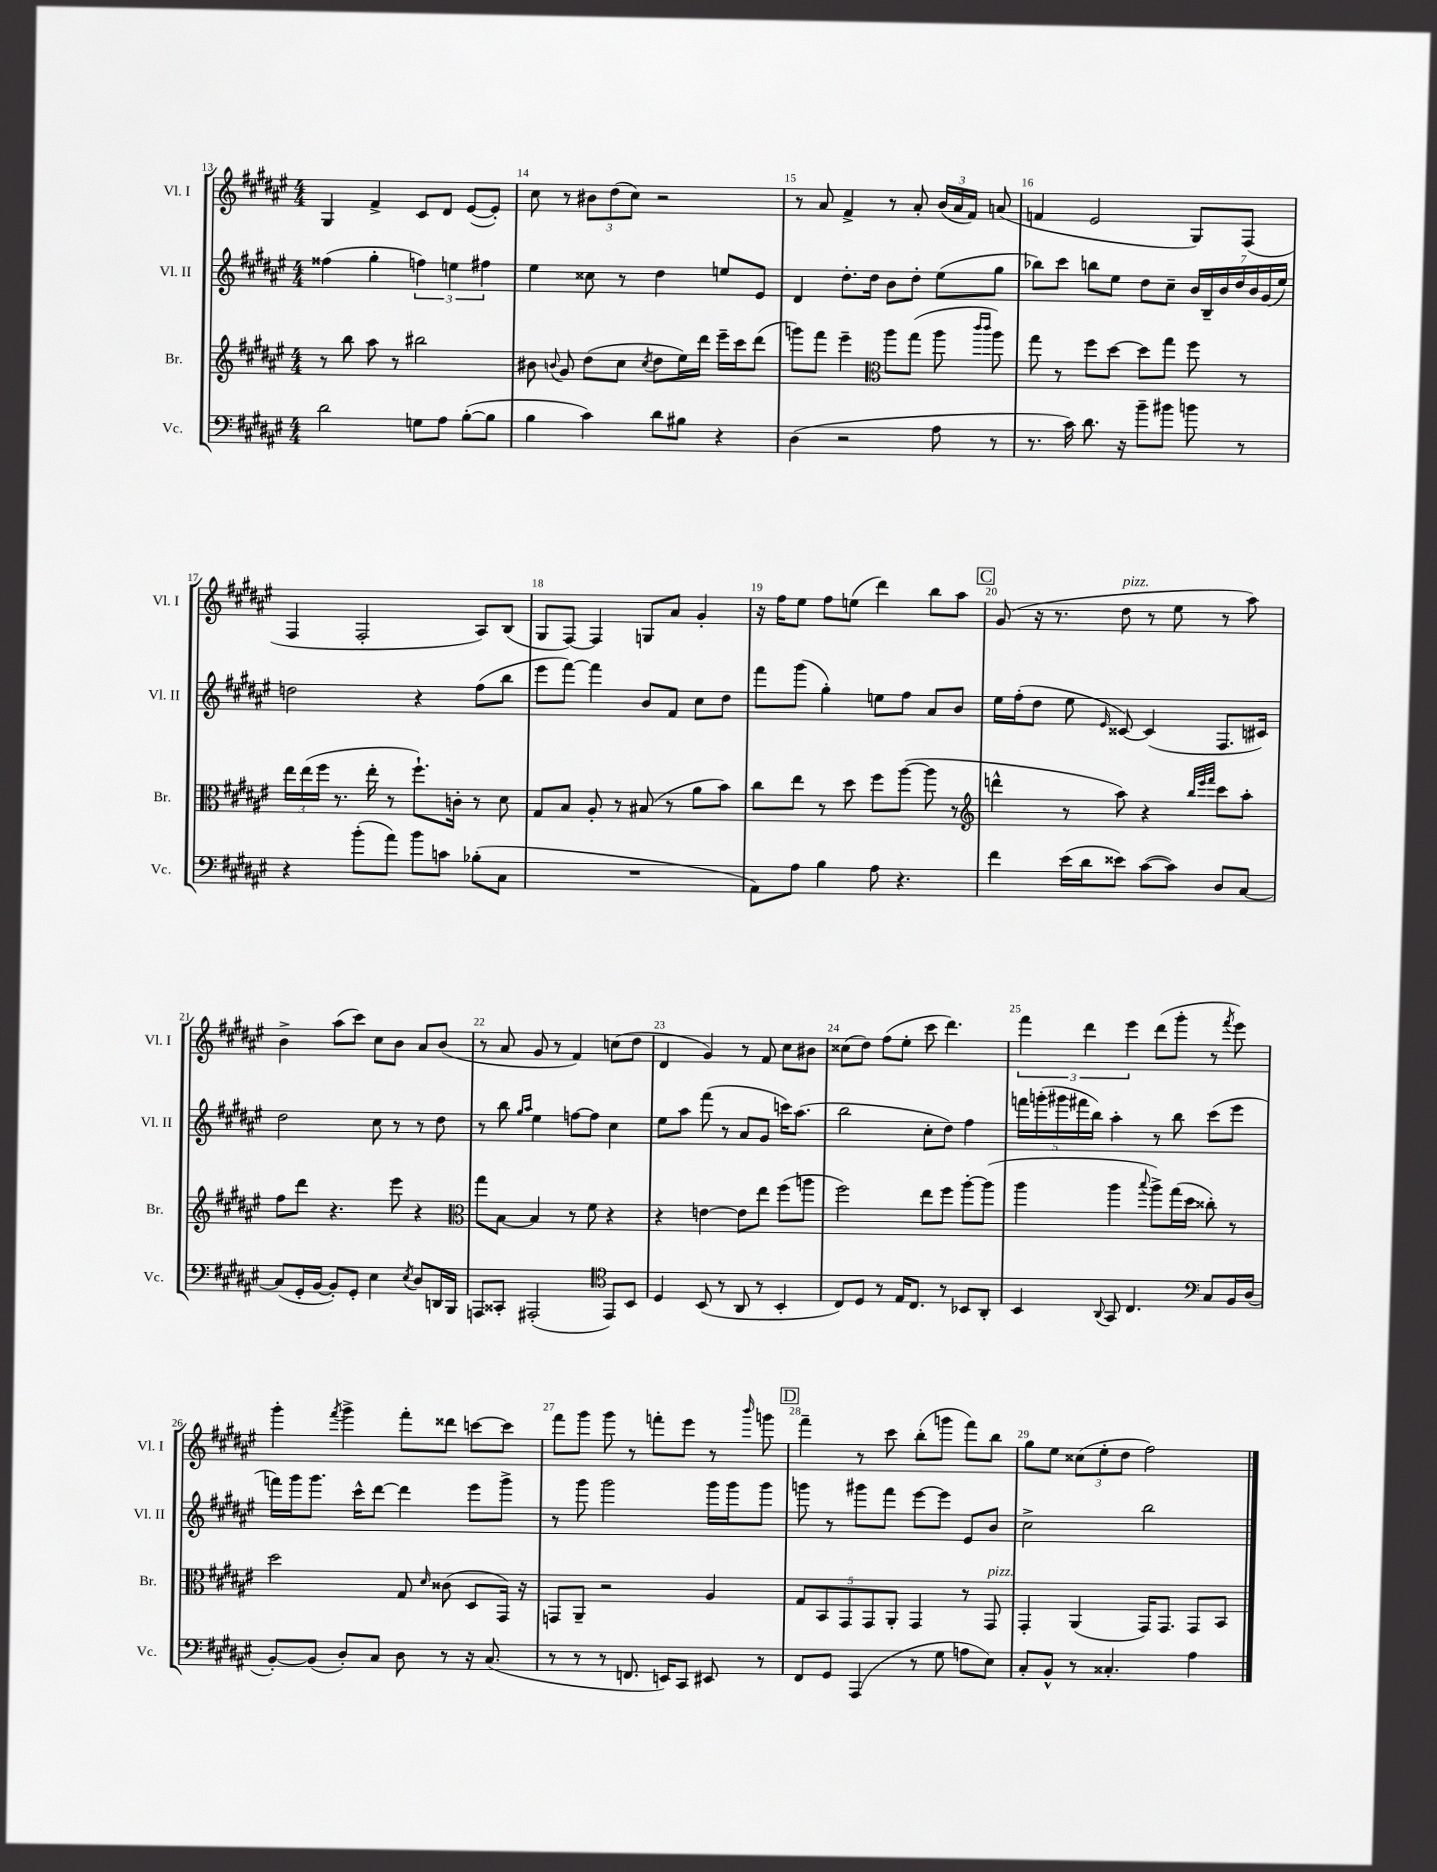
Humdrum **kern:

**kern	**kern	**kern	**kern
*part4	*part3	*part2	*part1
*staff4	*staff3	*staff2	*staff1
*I"Vc.	*I"Br.	*I"Vl. II	*I"Vl. I
*I'Vc.	*I'Br.	*I'Vl. II	*I'Vl. I
*clefF4	*clefG2	*clefG2	*clefG2
*k[f#c#g#d#a#e#]	*k[f#c#g#d#a#e#]	*k[f#c#g#d#a#e#]	*k[f#c#g#d#a#e#]
*M4/4	*M4/4	*M4/4	*M4/4
=13	=13	=13	=13
2d#\	8r	(4ff##X\	4G#/
.	8bb\	.	.
.	8aa#\	4gg#'\	4f#^/
.	8r	.	.
8Gn\L	2bb#X\	6ffn\)	8c#/L
8A#\J	.	.	8d#/J
.	.	6een\	.
([8B'\L	.	.	([8e#/L
.	.	6ff#X\	.
8B\J]	.	.	8e#'/J])
=14	=14	=14	=14
4B\	8b#X\	4ee#\	8cc#\
.	8qqbn/	.	.
.	8g#/	.	8r
4c#\)	(8dd#\L	8cc##X\	12b#X\L
.	.	.	(12dd#\
.	8cc#\J	8r	.
.	.	.	12cc#\J)
.	8qcc#/	.	.
8d#\L	8dd#\L	4dd#\	2r
8B#X\J	16ee#\L)	.	.
.	16ddd#\JJ	.	.
4r	16eee#~\LL	8een/L	.
.	16ccc#\J	.	.
.	(8ddd#\J	8e#/J	.
=15	=15	=15	=15
(4D#\	8gggn\L)	4d#/	8r
.	8fff#\J	.	8a#/
2r	4eee#~\	8.dd#'\L	4f#^/
.	.	16dd#\Jk	.
*	*clefC3	*	*
.	8aa#\L	8b\L	8r
.	(8gg#\J	8dd#'\J	8a#'/
8A#\	8aa#\	(8ee#\L	(24b/LL
.	.	.	24a#/
.	.	.	24f#/JJ)
.	16qqccc#/LL	.	.
.	16qqccc#/JJ	.	.
8r	8aa#\)	8gg#\J	(8an/
=16	=16	=16	=16
8.r	8gg#\	8bb-X\L)	4fn/
.	8r	8ccc#\J	.
16c#\)	.	.	.
8.d#\	8ff#\L	8bbn\L	2e#/
.	[8dd#\J	8ee#\J	.
16r	.	.	.
8b~\L	8dd#\L]	8dd#\L	.
8b#X\J	8gg#\J	8cc#~\J	.
8bn\	8ff#\	28b/LL	8G#/L)
.	.	28B~/	.
.	.	28b/	.
.	.	28dd#/	.
8r	8r	.	(8F#/J
.	.	28b/	.
.	.	(28g#/	.
.	.	28ee#/JJ)	.
!!LO:LB:g=z
=17	=17	=17	=17
4r	24ee#\LL	2ddn\	4F#/
.	(24ee#\	.	.
.	24ff#\JJ	.	.
.	8.r	.	.
(8b'\L	.	.	2F#'/
.	16ee#'\	.	.
8a#\J)	8r	.	.
8b\L	8.ff#`\L)	4r	.
8cn\J	.	.	.
.	16cn'\Jk	.	.
(8B-X'\L	8r	(8ff#\L	8A#/L)
8C#\J	8d#\	8bb\J	(8B/J
=18	=18	=18	=18
1r	8G#/L	8eee#\L	8G#/L
.	8B/J	[8fff#\J)	[8F#/J)
.	8A#'/	4fff#\]	4F#/]
.	8r	.	.
.	(8B#X/	8b/L	8Gn/L
.	8r	8f#/J	8a#/J
.	8a#\L	8cc#\L	4g#'/
.	8b\J)	8dd#\J	.
=19	=19	=19	=19
8AA#\L)	8cc#\L	8fff#\L	16r
.	.	.	16ff#\KL
8A#\J	8ee#\J	(8ggg#\J	8ee#\J
4B\	8r	4gg#'\)	8ff#\L
.	8dd#\	.	(8een\J
8A#\	8ff#\L	8een\L	4ddd#\)
4.r	([8aa#\J	8ff#\J	.
.	8aa#\]	8a#/L	8bb\L
.	8r	8b/J	8aa#\J
!!LO:REH:place=s1:t=C
=20	=20	=20	=20
*	*clefG2	*	*
4f#\	4dddn^^\	16ee#\LL	(8g#/
.	.	(16ff#'\J	.
.	.	8dd#\J	16r
.	.	.	8.r
(16e#\LL	8r	8ee#\	.
16d#\J	.	.	.
.	.	16qqe#/	.
!	!	!	!LO:TX:a:i:t=pizz.
8e##X\J)	8aa#\)	[8c##X/)	8dd#\
([8c#\L	4r	(4c##/]	8r
8c#\J])	.	.	8ee#\
.	32qqbb/LLL	.	.
.	32qqeee#/	.	.
.	32qqfff#/JJJ	.	.
8D#/L	8ccc#\L	8.F#/L	8r
[8C#/J	8aa#'\J	.	8aa#\)
.	.	16c#X/Jk)	.
!!LO:LB:g=z
=21	=21	=21	=21
(8C#/L]	8ff#\L	2dd#\	4b^\
16GG#'/L	8ddd#\J	.	.
[16BB/JJ	.	.	.
8BB'/L])	4.r	.	(8aa#\L
8GG#'/J	.	.	8ccc#\J)
4E#\	.	8cc#\	8cc#\L
.	8eee#\	8r	8b\J
8qE#/	.	.	.
8D#/L	4r	8r	8a#/L
16DDn/L	.	8dd#\	(8b/J
16BBB/JJ	.	.	.
=22	=22	=22	=22
*	*clefC3	*	*
8AAAn/L	8gg#\L	8r	8r
8CC##X'/J	[8B\J	8bb\	8a#/
.	.	16qqgg#/LL	.
.	.	16qqaa#/JJ	.
(2AAA#X'/	4B/]	4ee#\	8g#/
.	.	.	8r
.	8r	[8ffn\L	4f#/)
.	8f#\	8ff\J]	.
*clefC4	*	*	*
8EE#/L)	4r	4cc#\	(8ccn\L
8BB/J	.	.	8dd#\J
=23	=23	=23	=23
4D#/	4r	8ee#\L	4d#/
.	.	8aa#\J	.
(8BB/	[4en\	(8fff#\	4g#/)
8r	.	8r	.
8AA#/	8e\L]	8a#/L	8r
8r	8ee#\J	8g#/J	8f#/
4BB'/	(8ff#\L	16cccn\KL)	8cc#\L
.	.	(8.aa#\J	.
.	8aan\J	.	8b#X\J
=24	=24	=24	=24
8C#/L)	2ff#\)	2bb\	(8cc##X\L
8D#/J	.	.	8dd#\J)
8r	.	.	(8ff#\L
16E#/KL	.	.	8ee#'\J
8.C#/J	.	.	.
.	8ee#\L	8cc#'\L	8ccc#\
8r	8ff#\J	8dd#\J)	4.ddd#\)
8BB-X/L	[8aa#'\L	4ff#\	.
8AA#'/J	(8aa#\J]	.	.
=25	=25	=25	=25
4BB/	4aa#\	20fffn\LL	6fff#\
.	.	(20gggn'\	.
.	.	20ggg#X\	.
.	.	20fff#X\	.
.	.	.	6ddd#\
.	.	20bb\JJ)	.
8qqAA#/	.	.	.
8GG#/	4aa#\	4aa#'\	.
.	.	.	6eee#\
4.C#/	.	.	.
.	8qqbb/	.	.
.	8aa#^\L)	8r	(8ddd#\L
.	(16gg#\L	8bb\	8ggg#'\J
.	16dd#\JJ	.	.
*clefF4	*	*	*
8C#/L	8cc##X'\)	(8ccc#\L	8r
.	.	.	8qfff#/
16BB/L	8r	8eee#\J	8eee#\)
(16D#/JJ	.	.	.
!!LO:LB:g=z
=26	=26	=26	=26
[8BB'/L)	2dd#\	16fffn\LL)	4ggg#'\
.	.	16ggg#\J	.
(8BB/J]	.	8.ggg#\J	.
.	.	.	8qfff#/
8D#'/L)	.	.	4ggg#^\
.	.	16ccc#^^\KL	.
8C#/J	.	[8ddd#\J	.
8D#\	8G#/	4ddd#\]	8fff#'\L
.	16qqd#/	.	.
8r	(8c##X\	.	8ddd##X\J
16r	8D#/L	8eee#\L	[8cccn\L
(8.C#/	.	.	.
.	16GG#/Jk)	8ggg#^\J	8ccc\J]
.	16r	.	.
=27	=27	=27	=27
8r	8GGn/L	8r	8fff#\L
8r	8AA#~/J	8ggg#\	8ggg#\J
8r	2r	2ggg#\	8ggg#\
8.FFn/	.	.	8r
.	.	.	8fffn'\L
16EEn/KL)	.	.	.
8CC#/J	.	.	8eee#\J
8EE#X/	4A#/	16ggg#\LL	8r
.	.	16ggg#\J	.
.	.	.	16qqbbb/
8r	.	8ggg#\J	8gggn\
!!LO:REH:place=s1:t=D
=28	=28	=28	=28
8FF#/L	10G#/L	8gggn\	4fff#~\
.	10BB/	.	.
8GG#/J	.	8r	.
.	10GG#/	.	.
(4AAA#/	.	8ggg#X\L	8r
.	10GG#/	.	.
.	.	8fff#\J	8ccc#\
.	10AA#'/J	.	.
8r	4GG#/	[8eee#\L	(8bb'\L
8G#\	.	8eee#\J]	8gggn\J
8An\L	8r	8e#/L	8fff#\L)
!	!LO:TX:a:i:t=pizz.	!	!
8E#\J)	8GG#/	8b/J	8bb\J
=29	=29	=29	=29
8C#'/L	4GG#'/	2cc#^\	8gg#\L
8BB^^/J	.	.	8ee#\J
8r	(4AA#/	.	(12cc##X\L
.	.	.	12ee#'\
4.C##X'/	.	.	.
.	.	.	12dd#\J
.	16GG#/KL)	2bb\	2ff#\)
.	8.GG#/J	.	.
4A#\	8GG#/L	.	.
.	8BB/J	.	.
==	==	==	==
*-	*-	*-	*-
